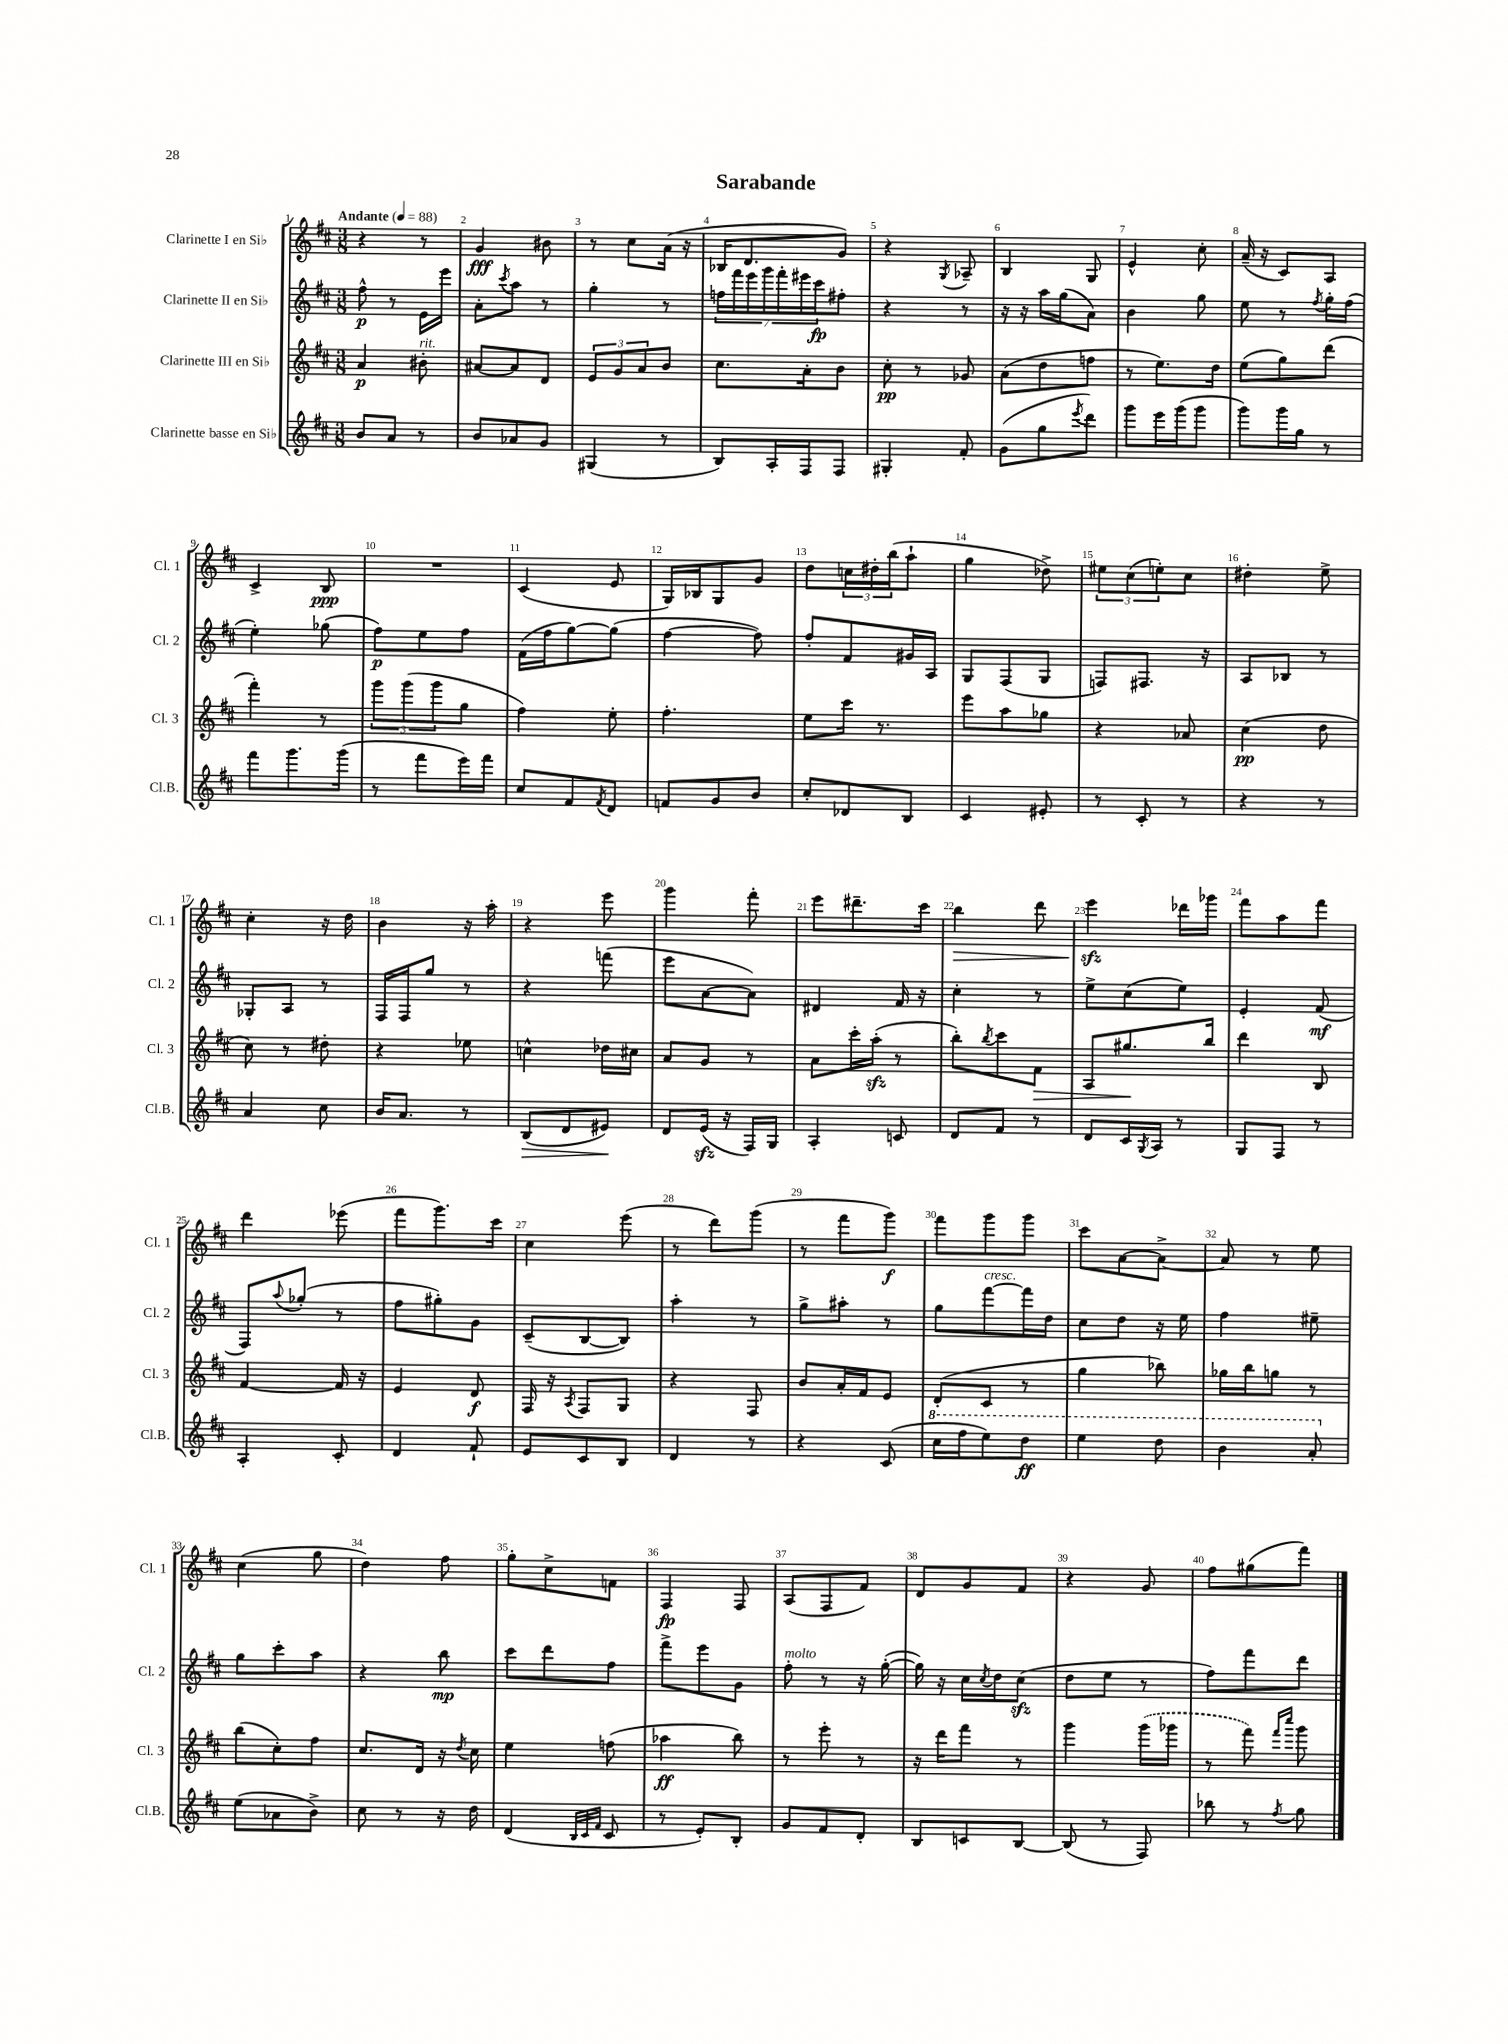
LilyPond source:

\header { title = "Sarabande" }
<<
\new StaffGroup <<
\new Staff = "s0" \with { instrumentName = "Clarinette I en Sib" shortInstrumentName = "Cl. 1" } {
    \clef treble \key d \major \numericTimeSignature \time 3/8 \tempo "Andante" 4 = 88
    r4 r8 |
    g'4\fff bis'8 |
    r8 cis''8 a'16( r16 |
    bes16 d'8. g'8) |
    r4 \acciaccatura { g8 } aes8-- |
    b4 g8 |
    e'4-^ cis''8-. |
    a'16--( r16 cis'8) a8 |
    cis'4-> b8\ppp |
    R4. |
    cis'4( e'8 |
    g16) bes16 g8 g'8 |
    d''8 \tuplet 3/2 { c''16 dis''16-. b''16( } a''8-! |
    g''4 des''8->) |
    \tuplet 3/2 { eis''8 cis''8( e''8-.) } cis''8 |
    dis''4-. e''8-> |
    cis''4-. r16 d''16 |
    b'4 r16 a''16-. |
    r4 e'''8 |
    g'''4 fis'''8-. |
    e'''8 dis'''8.-- cis'''16 |
    b''4\> d'''8 |
    e'''4\sfz\! des'''16 ges'''16 |
    fis'''8 a''8 fis'''8 |
    d'''4 ees'''8( |
    fis'''8 g'''8.) cis'''16 |
    cis''4 e'''8( |
    r8 d'''8) g'''8( |
    r8 fis'''8 g'''8\f) |
    fis'''8 g'''8 g'''8 |
    cis'''8 a'8~ a'8~-> |
    a'8 r8 e''8 |
    cis''4( g''8 |
    d''4) fis''8 |
    g''8-. cis''8-> f'8 |
    fis4\fp fis8 |
    a8( fis8 fis'8) |
    d'8 g'8 fis'8 |
    r4 g'8 |
    fis''8 gis''8( fis'''8) \bar "|." |
}
\new Staff = "s1" \with { instrumentName = "Clarinette II en Sib" shortInstrumentName = "Cl. 2" } {
    \clef treble \key d \major \numericTimeSignature \time 3/8
    fis''8-^\p r8 e'16 e'''16 |
    a'8-. \acciaccatura { cis'''8 } a''8 r8 |
    g''4-. r8 |
    \tuplet 7/4 { f''16 fis'''16 e'''16 g'''16 fis'''16-. eis'''16 cis'''16\fp } fis''8-. |
    r4 r8 |
    r16 r16 a''16 g''16( a'8) |
    b'4 g''8 |
    e''8 r8 \acciaccatura { fis''8 } g''16-. fis''16( |
    e''4-.) ges''8( |
    fis''8\p) e''8 fis''8 |
    fis'16( fis''16 g''8~) g''8( |
    fis''4~ fis''8) |
    fis''8-. fis'8 gis'16 a16 |
    g8 fis8( g8 |
    f8) fis8. r16 |
    a8 bes8 r8 |
    ges8-. a8 r8 |
    fis16 fis16 g''8 r8 |
    r4 f'''8( |
    e'''8 a'8~ a'8) |
    dis'4 fis'16 r16 |
    cis''4-. r8 |
    e''8-> cis''8( e''8) |
    e'4-. fis'8\mf( |
    fis8) \appoggiatura { a''8 } ges''8-.( r8 |
    fis''8 gis''8-.) g'8 |
    cis'8--( b8~ b8) |
    a''4-. r8 |
    g''8-> ais''8-. r8 |
    g''8 fis'''8~^\markup { \italic "cresc." } fis'''16 d''16 |
    cis''8 d''8 r16 e''16 |
    fis''4 eis''8-- |
    g''8 cis'''8-. a''8 |
    r4 b''8\mp |
    cis'''8 d'''8 fis''8 |
    fis'''8-> e'''8 g'8 |
    fis''8-.^\markup { \italic "molto" } r8 r16 g''16~-.( |
    g''16) r16 cis''16 \acciaccatura { cis''8 } d''16 cis''8\sfz( |
    d''8 e''8 r8 |
    fis''8) fis'''8 d'''8 \bar "|." |
}
\new Staff = "s2" \with { instrumentName = "Clarinette III en Sib" shortInstrumentName = "Cl. 3" } {
    \clef treble \key d \major \numericTimeSignature \time 3/8
    a'4\p bis'8-.^\markup { \italic "rit." } |
    ais'8~ ais'8 d'8 |
    \tuplet 3/2 { e'8 g'8 a'8 } b'8 |
    cis''8. a'16-. b'8 |
    cis''8-.\pp r8 ges'8 |
    a'8( d''8 f''8 |
    r8 e''8.) d''16 |
    e''8( g''8) d'''8( |
    fis'''4-.) r8 |
    \tuplet 3/2 { g'''8 g'''8( g'''8 } g''8 |
    fis''4) e''8-. |
    fis''4.-. |
    e''8 cis'''16 r8. |
    e'''8 a''8 ges''8 |
    r4 aes'8 |
    cis''4\pp( d''8 |
    cis''8) r8 dis''8-. |
    r4 ees''8 |
    c''4-^ des''16 cis''16 |
    a'8 g'8 r8 |
    a'8 cis'''16-. a''16-.\sfz( r8 |
    b''8-.) \acciaccatura { b''8 } cis'''8 fis'8\> |
    a8 gis''8.\! b''16 |
    d'''4 b8 |
    fis'4~ fis'16 r16 |
    e'4 d'8\f |
    fis16 r16 \acciaccatura { a8 } fis8 g8 |
    r4 fis8 |
    b'8 a'16-. fis'16 e'8 |
    d'8-.( cis'8 r8 |
    g''4 bes''8) |
    ges''16 b''16 g''8 r8 |
    b''8( cis''8-.) fis''8 |
    cis''8. d'16 r16 \acciaccatura { d''8 } cis''16 |
    e''4 f''8( |
    aes''4\ff b''8) |
    r8 e'''8-. r8 |
    r16 d'''16 fis'''8 r8 |
    g'''4 \once \slurDashed g'''16( ges'''16 |
    r8 fis'''8) \grace { fis'''16 cis''''16 } g'''8 \bar "|." |
}
\new Staff = "s3" \with { instrumentName = "Clarinette basse en Sib" shortInstrumentName = "Cl.B." } {
    \clef treble \key d \major \numericTimeSignature \time 3/8
    b'8 a'8 r8 |
    b'8 aes'8 g'8 |
    gis4( r8 |
    b8) a16-. fis16 fis8 |
    gis4-. fis'8-. |
    g'8( g''8 \acciaccatura { e'''8 } d'''8) |
    g'''8 e'''16 g'''16( g'''8 |
    g'''8) g'''16 g''16 r8 |
    fis'''8 g'''8. g'''16( |
    r8 fis'''8 e'''16) fis'''16 |
    cis''8 fis'8 \acciaccatura { fis'8 } d'8 |
    f'8 g'8 b'8 |
    cis''8-. des'8 b8 |
    cis'4 eis'8-. |
    r8 cis'8-. r8 |
    r4 r8 |
    a'4 cis''8 |
    b'16 a'8. r8 |
    b8\>( d'8 eis'8\!) |
    d'8 e'16\sfz( r16 fis16) g16 |
    a4-. c'8 |
    d'8 fis'8 r8 |
    d'8 cis'16 \acciaccatura { g8 } a16 r8 |
    g8 fis8 r8 |
    a4-. cis'8-. |
    d'4 fis'8-! |
    e'8 cis'8 b8 |
    d'4 r8 |
    r4 cis'8( |
    \ottava #1 cis'''16 fis'''16 e'''8) d'''8\ff |
    e'''4 d'''8 |
    b''4 a''8-. \ottava #0 |
    e''8( aes'8 b'8->) |
    cis''8 r8 r16 d''16 |
    d'4( \grace { b32 cis'32 fis'32 } cis'8 |
    r8 e'8-.) b8-. |
    g'8 fis'8 d'8-. |
    b8 c'8 b8~ |
    b8( r8 fis8) |
    bes''8 r8 \acciaccatura { fis''8 } g''8 \bar "|." |
}
>>
>>
\layout { \context { \Score \override BarNumber.break-visibility = ##(#f #t #t) barNumberVisibility = #all-bar-numbers-visible } }
